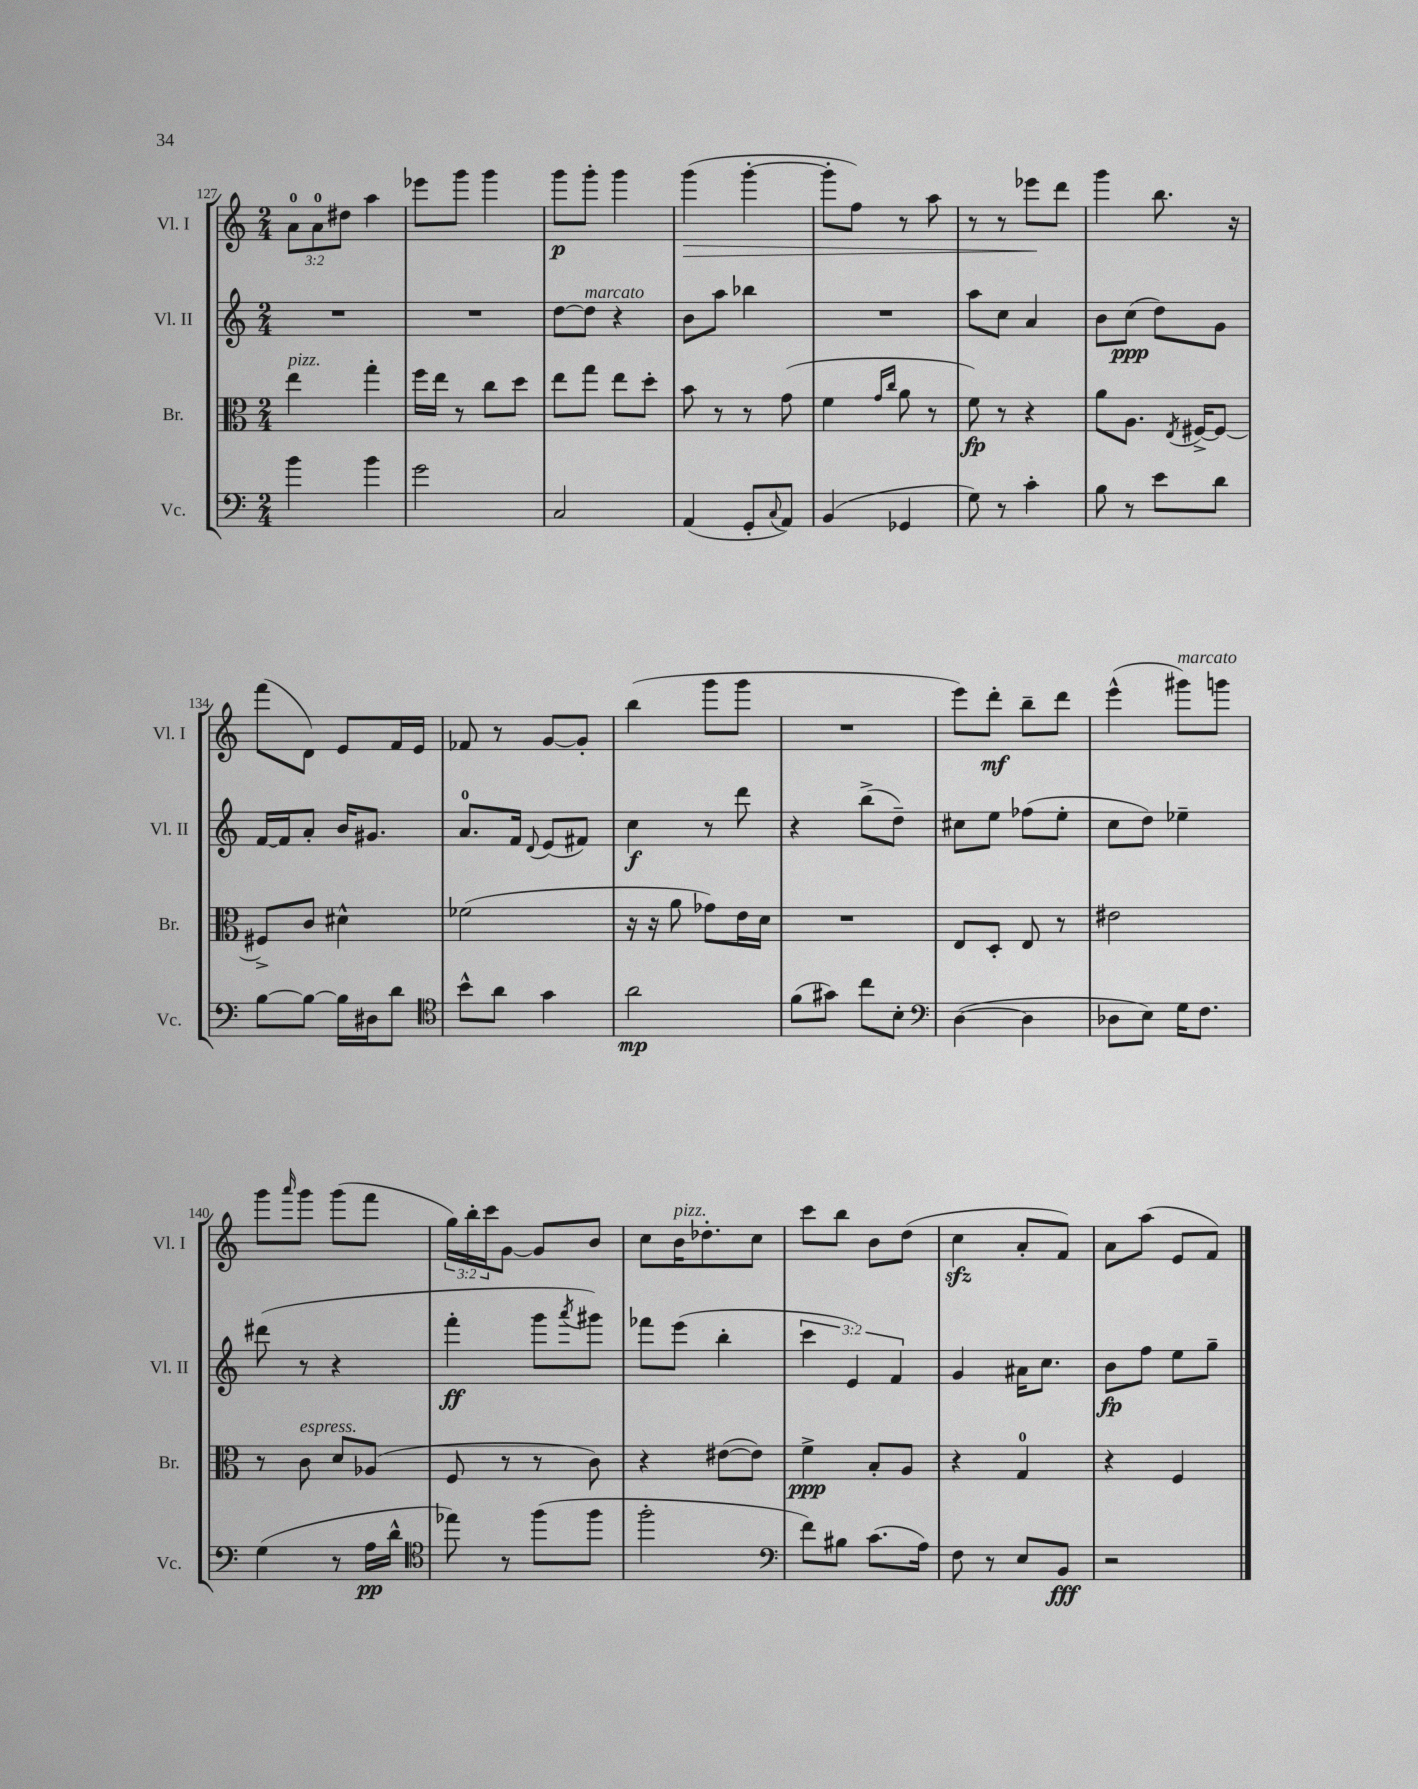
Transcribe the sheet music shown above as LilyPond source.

<<
\new StaffGroup <<
\new Staff = "s0" \with { instrumentName = "Vl. I" shortInstrumentName = "Vl. I" } {
    \clef treble \key c \major \numericTimeSignature \time 2/4 \override Staff.TupletNumber.text = #tuplet-number::calc-fraction-text
    \tuplet 3/2 { a'8-0 a'8-0 dis''8 } a''4 |
    ees'''8 g'''8 g'''4 |
    g'''8\p g'''8-. g'''4 |
    g'''4\>( g'''4~-. |
    g'''8-. f''8) r8 a''8 |
    r8 r8 ees'''8\! d'''8 |
    g'''4 b''8. r16 |
    f'''8( d'8) e'8 f'16 e'16 |
    fes'8 r8 g'8~ g'8-. |
    b''4( g'''8 g'''8 |
    R2 |
    e'''8) d'''8-.\mf b''8-- d'''8 |
    e'''4-^( gis'''8^\markup { \italic "marcato" }) g'''8 |
    g'''8 \grace { a'''16 } g'''8 g'''8( f'''8 |
    \tuplet 3/2 { g''16) b''16-. c'''16 } g'8~ g'8 b'8 |
    c''8 b'16^\markup { \italic "pizz." } des''8.-. c''8 |
    c'''8 b''8 b'8 d''8( |
    c''4\sfz a'8-. f'8) |
    a'8 a''8( e'8 f'8) \bar "|." |
}
\new Staff = "s1" \with { instrumentName = "Vl. II" shortInstrumentName = "Vl. II" } {
    \clef treble \key c \major \numericTimeSignature \time 2/4 \override Staff.TupletNumber.text = #tuplet-number::calc-fraction-text
    R2 |
    R2 |
    d''8~ d''8^\markup { \italic "marcato" } r4 |
    b'8 a''8 bes''4 |
    R2 |
    a''8 c''8 a'4 |
    b'8 c''8\ppp( d''8) g'8 |
    f'16~ f'16 a'8-. b'16 gis'8. |
    a'8.-0 f'16 \appoggiatura { d'8 } e'8( fis'8) |
    c''4\f r8 d'''8 |
    r4 b''8->( d''8--) |
    cis''8 e''8 fes''8( e''8-. |
    c''8 d''8) ees''4-- |
    dis'''8( r8 r4 |
    f'''4-.\ff g'''8 \acciaccatura { a'''8 } gis'''8) |
    fes'''8 e'''8( b''4-. |
    \tuplet 3/2 { c'''4 e'4) f'4 } |
    g'4 ais'16 c''8. |
    b'8\fp f''8 e''8 g''8-- \bar "|." |
}
\new Staff = "s2" \with { instrumentName = "Br." shortInstrumentName = "Br." } {
    \clef alto \key c \major \numericTimeSignature \time 2/4
    e''4^\markup { \italic "pizz." } g''4-. |
    f''16 e''16 r8 c''8 d''8 |
    e''8 g''8 e''8 d''8-. |
    b'8 r8 r8 g'8( |
    f'4 \grace { g'16 c''16 } a'8 r8 |
    f'8\fp) r8 r4 |
    a'8 a8. \acciaccatura { e8 } fis16~-> fis8~ |
    fis8-> c'8 dis'4-^ |
    fes'2( |
    r16 r16 a'8 ges'8) e'16 d'16 |
    R2 |
    e8 d8-. e8 r8 |
    eis'2 |
    r8 c'8^\markup { \italic "espress." } d'8 aes8( |
    f8 r8 r8 c'8) |
    r4 eis'8~( eis'8) |
    f'4->\ppp b8-. a8 |
    r4 g4-0 |
    r4 f4 \bar "|." |
}
\new Staff = "s3" \with { instrumentName = "Vc." shortInstrumentName = "Vc." } {
    \clef bass \key c \major \numericTimeSignature \time 2/4
    b'4 b'4 |
    g'2 |
    c2 |
    a,4( g,8-. \appoggiatura { c8 } a,8) |
    b,4( ges,4 |
    g8) r8 c'4-. |
    b8 r8 e'8 d'8 |
    b8~ b8~ b16 dis16 d'8 |
    \clef tenor b'8-^ a'8 g'4 |
    a'2\mp |
    f'8( gis'8) c''8 b8-. |
    \clef bass d4~( d4 |
    des8 e8) g16 f8. |
    g4( r8 a16\pp d'16-^ |
    \clef tenor ees''8) r8 f''8( f''8 |
    f''2-. |
    \clef bass f'8) bis8 c'8.( a16) |
    f8 r8 e8 b,8\fff |
    r2 \bar "|." |
}
>>
>>
\layout { \context { \Score currentBarNumber = #127 } }
